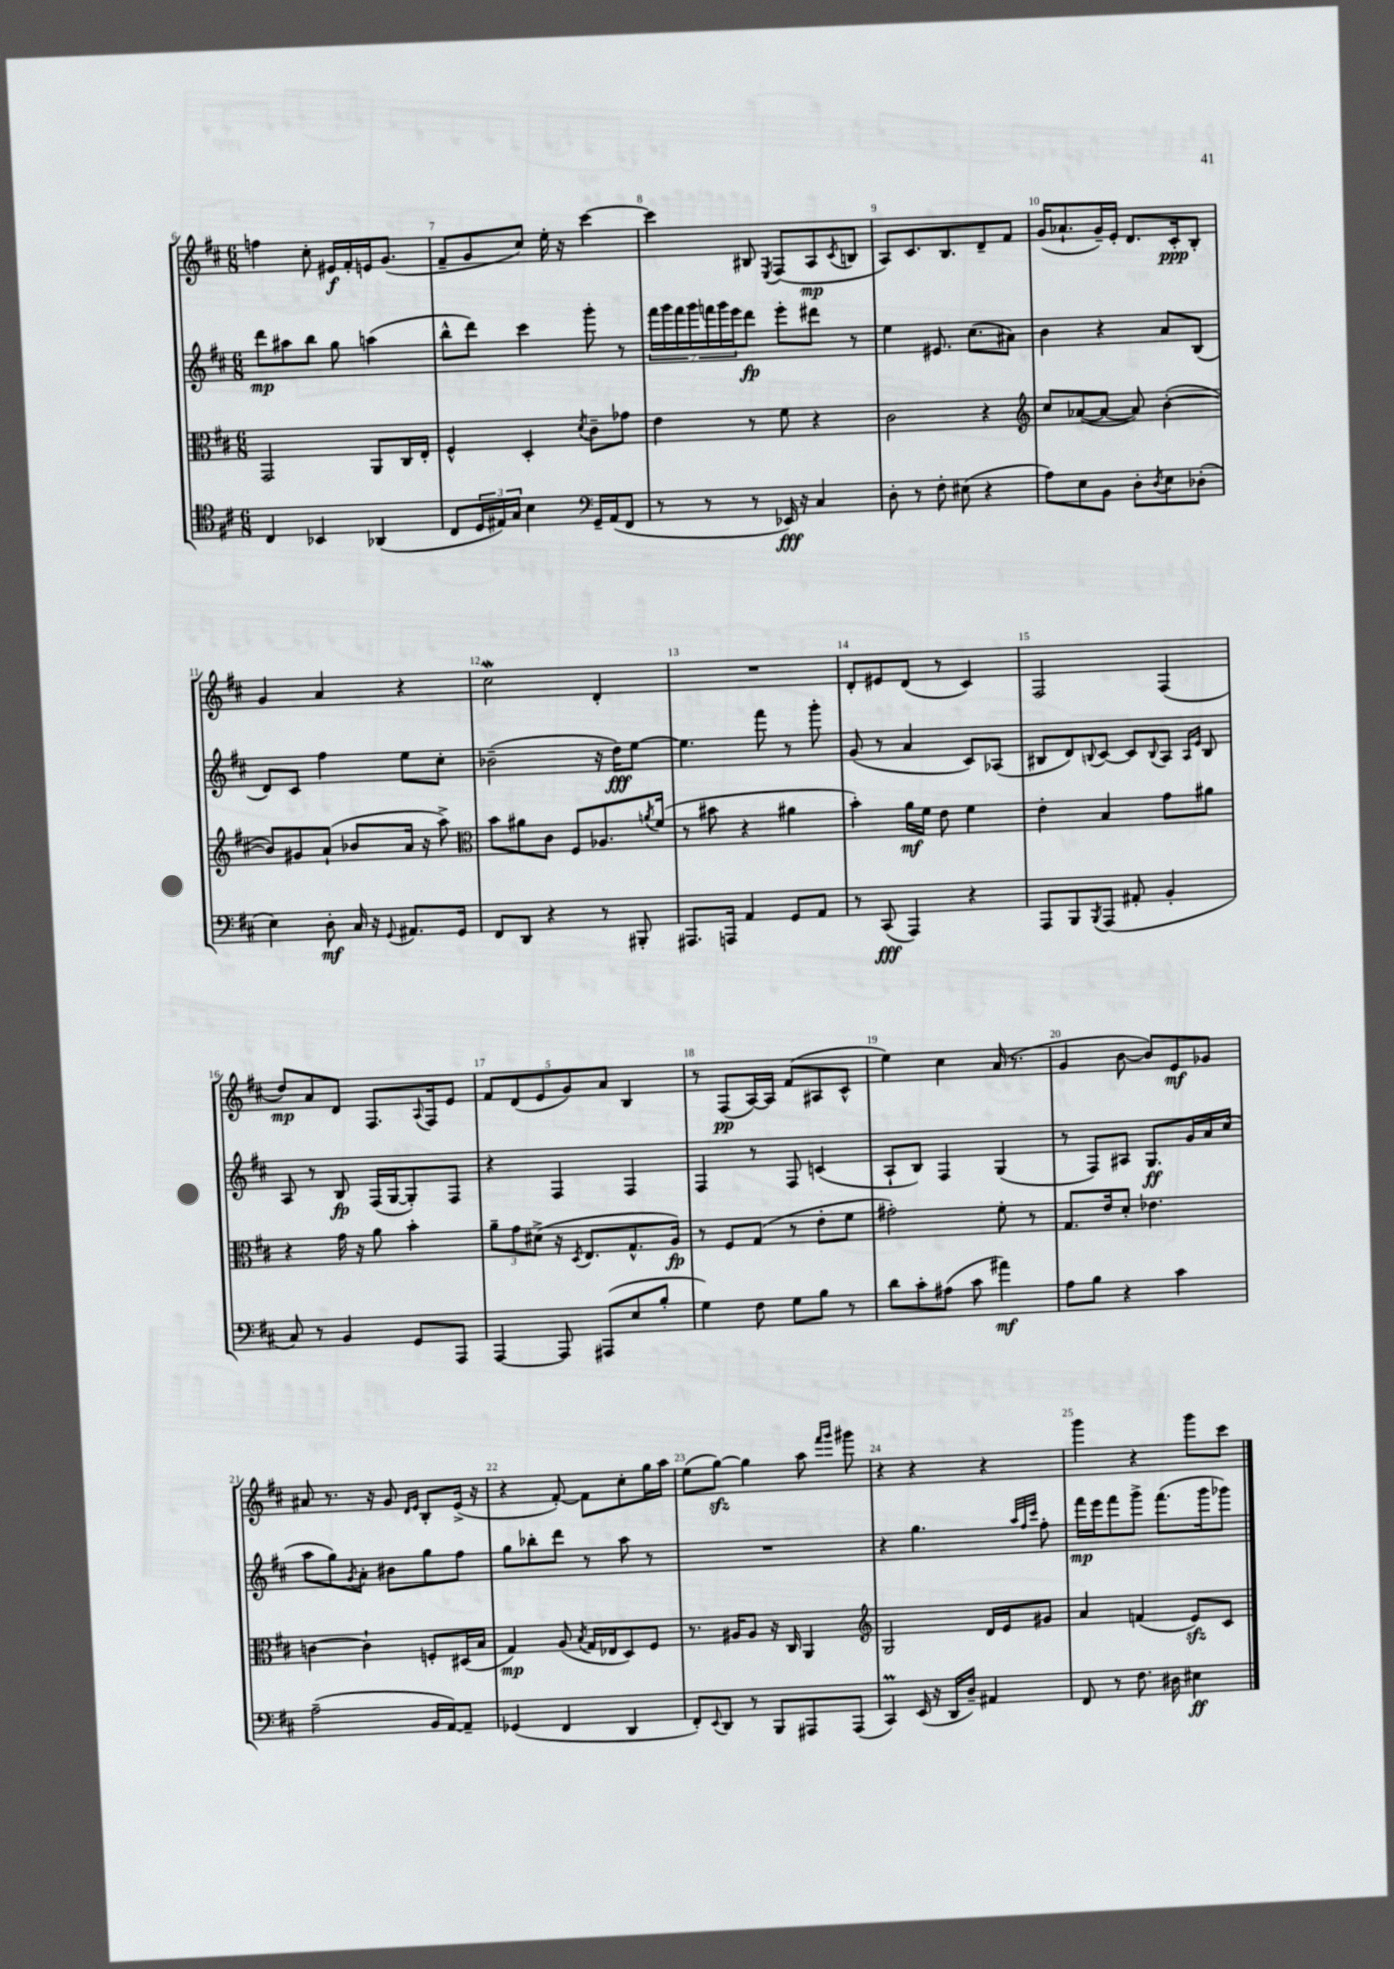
<<
\new StaffGroup <<
\new Staff = "s0" {
    \clef treble \key d \major \numericTimeSignature \time 6/8
    f''4 cis''8-. eis'16\f fis'16-. e'16 g'8.( |
    fis'8-- g'8 cis''8) e''16-. r16 cis'''4~ |
    cis'''4 bis8 \acciaccatura { e8 } fis8( a8\mp \acciaccatura { cis'8 } b8 |
    a8) cis'8. b8. d'8-- fis'8 |
    g'16( aes'8.-! g'16--) e'16-. d'8. cis'16-.\ppp b8-. |
    g'4 a'4 r4 |
    cis''2\mordent d'4-. |
    R2. |
    d'8-. eis'8 d'8( r8 cis'4) |
    fis2 fis4( |
    d''8\mp) a'8 d'8 fis8. \appoggiatura { a8 } fis16 e'8 |
    \tuplet 5/4 { fis'8 d'8( e'8 g'8) a'8 } b4 |
    r8 fis8\pp( a16~) a16 fis'8( ais8 cis'8-^ |
    e''4) cis''4 a'16( r8. |
    g'4 b'8~ b'8) e'8\mf ges'8 |
    ais'8 r8. r16 g'8 \grace { d'16 e'16 } b8-. e'16->( r16 |
    r4 fis'8~-.) fis'8 cis''8-. g''16 a''16 |
    e''8( g''8~\sfz) g''4 a''8 \grace { fis'''16 g'''16 } gis'''8 |
    r4 r4 r4 |
    g'''4 r4 g'''8 cis'''8 \bar "|." |
}
\new Staff = "s1" {
    \clef treble \key d \major \numericTimeSignature \time 6/8
    d'''8\mp ais''8 b''8 g''8 a''4( |
    b''8-^ d'''8) cis'''4 g'''8-. r8 |
    \tuplet 7/4 { fis'''16 g'''16 fis'''16 g'''16 f'''16 g'''16 e'''16 } d'''8\fp e'''8-. dis'''8 r8 |
    e''4 eis'8. cis''8.( ais'8) |
    b'4 r4 a'8 b8( |
    d'8) cis'8 fis''4 e''8 cis''8-. |
    bes'2--( r16 d''16\fff) e''8~ |
    e''4. fis'''8 r8 g'''8-. |
    g'8( r8 a'4 cis'8) aes8( |
    bis8 d'8) \appoggiatura { b8 } cis'8~ cis'8 \appoggiatura { b8 } a8 \grace { a16 e'16 } b8 |
    a8 r8 b8\fp fis16( g16~ g8-.) fis8 |
    r4 fis4 fis4 |
    fis4 r8 fis8 c'4( |
    a8-! b8) fis4 g4( |
    r8 fis8) ais8 g8.\ff g'16 a'16 cis''16( |
    a''8 g''8) \acciaccatura { g'8 } a'8-. bis'8 g''8 fis''8 |
    g''8 bes''8-. d'''8 r8 a''8 r8 |
    R2. |
    r4 g''4. \grace { a''32 fis''32 cis'''32 } fis''8-. |
    fis'''16\mp e'''16 fis'''8 g'''8-> fis'''8.( g'''16 ges'''8) \bar "|." |
}
\new Staff = "s2" {
    \clef alto \key d \major \numericTimeSignature \time 6/8
    g,2 a,8 cis16 e16-. |
    fis4-^ d4-. \acciaccatura { d'8 } cis'8-- ges'8 |
    e'4 r8 fis'8 r4 |
    cis'2 r4 |
    \clef treble cis''8 aes'8~( aes'8~ aes'8) b'4~-.( |
    b'8) gis'8 a'8-!( bes'8 a'16 r16 a''8->) |
    \clef alto b'8 ais'8 cis'8 fis8 aes8. \acciaccatura { a'8 } fis'16( |
    r8 bis'8 r4 ais'4 |
    b'4-.) a'16\mf fis'16 e'8 fis'4 |
    e'4-. b4 g'8 ais'8 |
    r4 g'16 r16 a'8 b'4-. |
    \tuplet 3/2 { a'8-- g'8 dis'8->( } r16 \acciaccatura { d8 } e8. g8.-^ a16\fp) |
    r8 fis8 g8( r8 e'8-. fis'8 |
    gis'2-.) fis'8-. r8 |
    g8. e'16 d'8-. ees'4. |
    c'4~ c'4-! f8-. dis16( b16 |
    g4\mp) a8( \acciaccatura { b8 } g16 ees16 d8) fis8 |
    r8. ais16 ais8 r16 cis16 a,4 |
    \clef treble g2 d'16 e'16 gis'8 |
    a'4 f'4( e'8\sfz) cis'8 \bar "|." |
}
\new Staff = "s3" {
    \clef tenor \key d \major \numericTimeSignature \time 6/8
    cis4 bes,4 aes,4( |
    cis8 \tuplet 3/2 { d16 eis16) g16 } b4 \clef bass g,16-- a,16( fis,8 |
    r8 r8 r8 ees,16\fff) r16 cis4 |
    d8-. r8 fis8-. eis8( r4 |
    a8) e8 b,8 d8-. \acciaccatura { d8 } e8 des8-.( |
    e4) d8-.\mf cis16 r16 \appoggiatura { g,8 } ais,8. g,16 |
    fis,8 d,8 r4 r8 bis,,8-. |
    ais,,8. a,,16 a,4 g,8 a,8 |
    r8 cis,8\fff( a,,4) r4 |
    a,,8 b,,8 \acciaccatura { b,,8 } a,,8( ais,8-. b,4-. |
    cis8) r8 b,4 g,8 a,,8 |
    a,,4~ a,,8 ais,,8( e8 b8-. |
    g4) fis8 g8 b8 r8 |
    d'8 cis'8-. ais8( cis'8 ais'4\mf) |
    a8 b8 r4 cis'4 |
    a2--( b,16 a,16~) a,8-- |
    ges,4( fis,4 d,4 |
    fis,8-.) \appoggiatura { e,8 } d,8 r8 b,,8 ais,,8 ais,,8( |
    cis,4\prall) e,16( r16 d,16 d16--) ais,4 |
    fis,8 r8 fis8. dis16 eis4\ff \bar "|." |
}
>>
>>
\layout { \context { \Score currentBarNumber = #6 \override BarNumber.break-visibility = ##(#f #t #t) barNumberVisibility = #all-bar-numbers-visible } }
